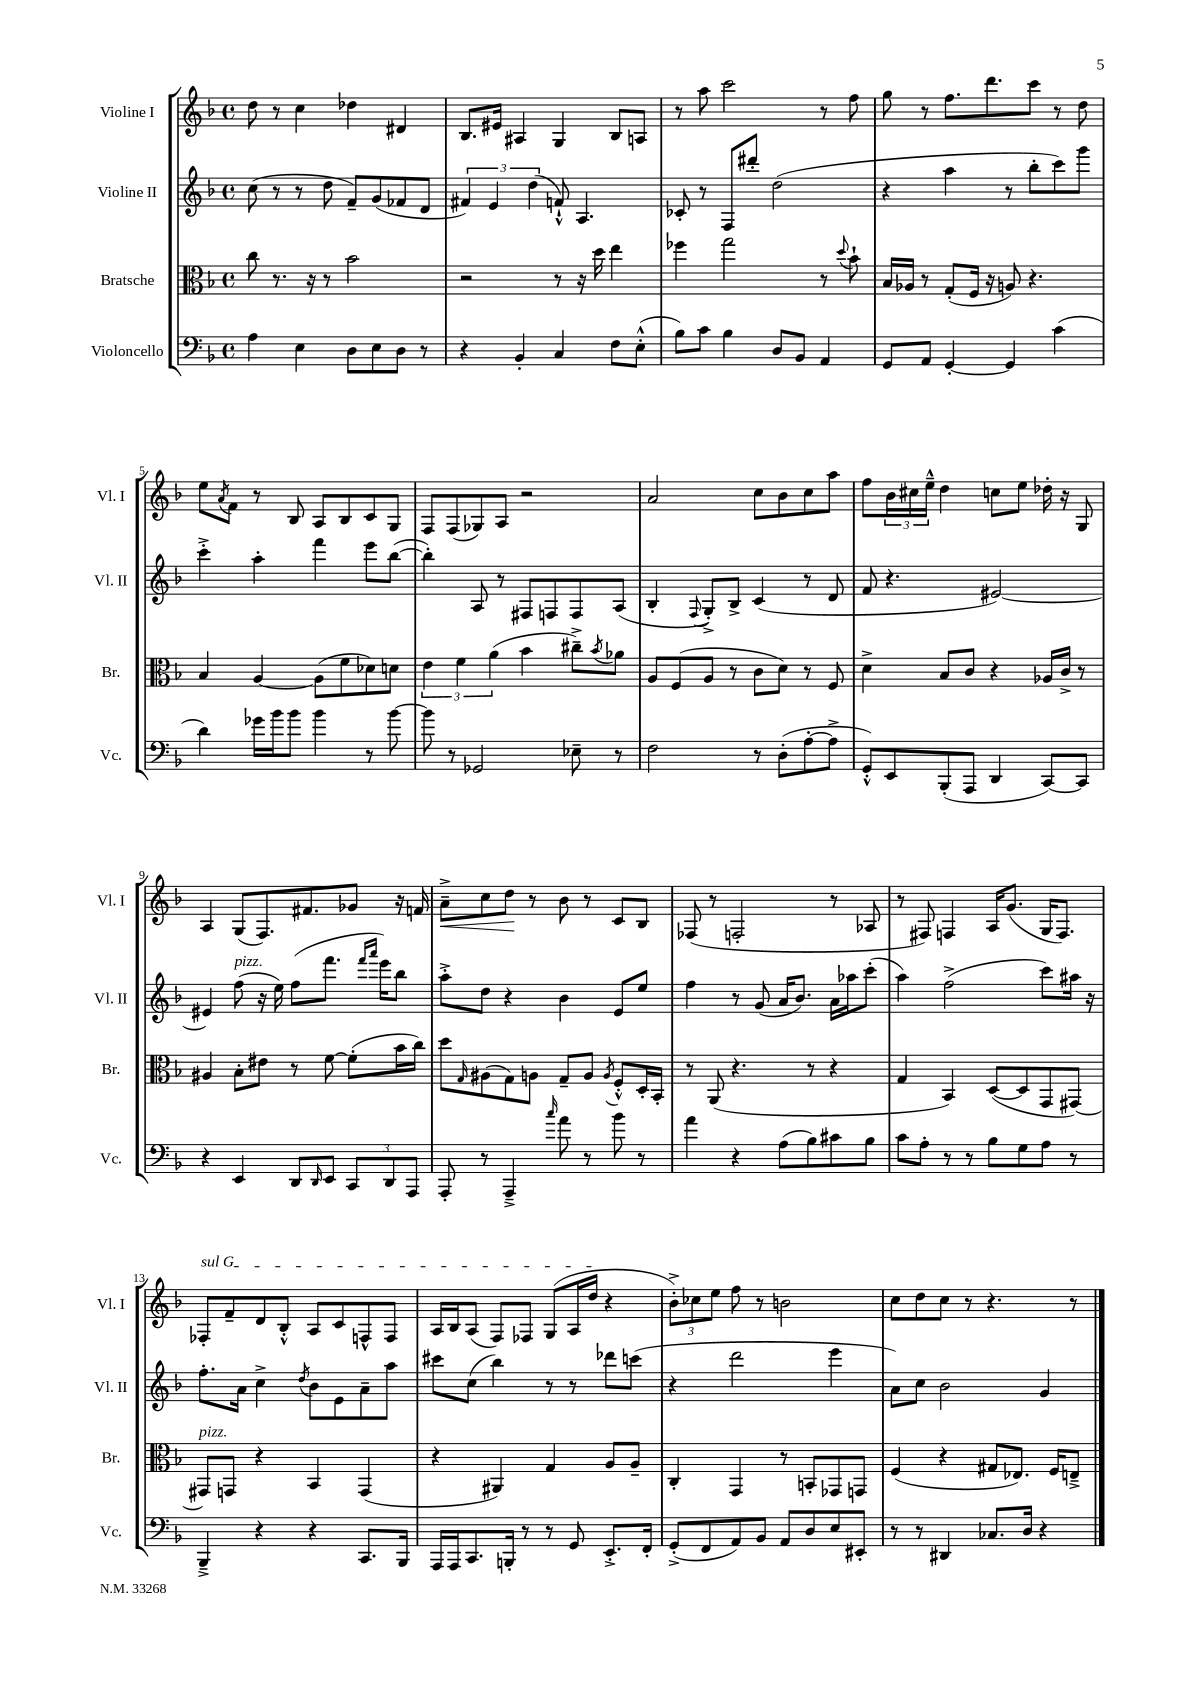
<<
\new StaffGroup <<
\new Staff = "s0" \with { instrumentName = "Violine I" shortInstrumentName = "Vl. I" } {
    \clef treble \key f \major \defaultTimeSignature \time 4/4
    d''8 r8 c''4 des''4 dis'4 |
    bes8. eis'16 ais4 g4 bes8 a8 |
    r8 a''8 c'''2 r8 f''8 |
    g''8 r8 f''8. d'''8. c'''8 r8 d''8 |
    e''8 \acciaccatura { a'8 } f'8 r8 bes8 a8 bes8 c'8 g8 |
    f8 f8( ges8) a8 r2 |
    a'2 c''8 bes'8 c''8 a''8 |
    f''8 \tuplet 3/2 { bes'16 cis''16 e''16---^ } d''4 c''8 e''8 des''16-. r16 g8 |
    a4 g8( f8.) fis'8. ges'8 r16 f'16 |
    a'8--->\< c''8 d''8\! r8 bes'8 r8 c'8 bes8 |
    fes8( r8 f2-. r8 aes8 |
    r8 fis8) f4 a16 g'8.( g16 f8.) |
    \once \override TextSpanner.bound-details.left.text = \markup { \italic "sul G" } fes8-.\startTextSpan f'8-- d'8 bes8-.-^ a8 c'8 f8-^ f8 |
    a16 bes16 a8( f8) fes8 g8( a16 d''16\stopTextSpan r4 |
    \tuplet 3/2 { bes'8-.->) ces''8 e''8 } f''8 r8 b'2 |
    c''8 d''8 c''8 r8 r4. r8 \bar "|." |
}
\new Staff = "s1" \with { instrumentName = "Violine II" shortInstrumentName = "Vl. II" } {
    \clef treble \key f \major \defaultTimeSignature \time 4/4
    c''8( r8 r8 d''8 f'8--) g'8( fes'8 d'8 |
    \tuplet 3/2 { fis'4) e'4 d''4( } f'8-!-^) a4. |
    ces'8-. r8 f8 dis'''8-. d''2( |
    r4 a''4 r8 bes''8-. c'''8) g'''8 |
    c'''4-.-> a''4-. f'''4 e'''8 bes''8~( |
    bes''4-.) a8 r8 fis8 f8 f8 a8( |
    bes4-. \appoggiatura { f8 } g8-.->) bes8-> c'4( r8 d'8 |
    f'8 r4. eis'2~) |
    eis'4 f''8^\markup { \italic "pizz." }( r16 e''16) f''8( f'''8. \grace { f'''16 a'''16 } e'''16) bes''8 |
    a''8-.-> d''8 r4 bes'4 e'8 e''8 |
    f''4 r8 g'8( a'16 bes'8.) a'16 aes''16 c'''8-.( |
    a''4) f''2->( c'''8) ais''16 r16 |
    f''8.-. a'16 c''4-> \acciaccatura { d''8 } bes'8 e'8 a'8-- a''8 |
    cis'''8 c''8( bes''4) r8 r8 des'''8 c'''8( |
    r4 d'''2 e'''4 |
    a'8) c''8 bes'2 g'4 \bar "|." |
}
\new Staff = "s2" \with { instrumentName = "Bratsche" shortInstrumentName = "Br." } {
    \clef alto \key f \major \defaultTimeSignature \time 4/4
    c''8 r8. r16 r8 bes'2 |
    r2 r8 r16 d''16 e''4 |
    fes''4 g''2 r8 \appoggiatura { d''8 } bes'8-! |
    bes16 aes16 r8 g8-.( f16 r16 a8) r4. |
    bes4 a4~ a8( f'8 des'8) d'8 |
    \tuplet 3/2 { e'4 f'4 a'4( } bes'4 cis''8--->) \acciaccatura { bes'8 } aes'8 |
    a8 f8( a8 r8 c'8 d'8) r8 f8 |
    d'4-> bes8 c'8 r4 aes16 c'16-> r8 |
    ais4 bes8-. eis'8 r8 f'8~ f'8-.( bes'16 c''16) |
    d''8 \grace { g16 } ais8( g8) a8 g8-- a8 \acciaccatura { a8 } f8-.-^ d16-. bes,16-. |
    r8 a,8( r4. r8 r4 |
    g4 bes,4) d8~( d8 g,8 gis,8~) |
    gis,8^\markup { \italic "pizz." } g,8 r4 bes,4 g,4( |
    r4 ais,4) g4 a8 a8-- |
    c4-. g,4 r8 b,8-. ges,8 g,8 |
    f4( r4 gis8 ees8.) f16 e8---> \bar "|." |
}
\new Staff = "s3" \with { instrumentName = "Violoncello" shortInstrumentName = "Vc." } {
    \clef bass \key f \major \defaultTimeSignature \time 4/4
    a4 e4 d8 e8 d8 r8 |
    r4 bes,4-. c4 f8 e8-.-^( |
    bes8) c'8 bes4 d8 bes,8 a,4 |
    g,8 a,8 g,4~-. g,4 c'4( |
    d'4) ges'16 bes'16 bes'8 bes'4 r8 bes'8~ |
    bes'8 r8 ges,2 ees8-- r8 |
    f2 r8 d8-.( a8~-. a8-> |
    g,8-.-^) e,8 bes,,8-.( a,,8 d,4 c,8~) c,8 |
    r4 e,4 d,8 \grace { d,16 } e,8 \tuplet 3/2 { c,8 d,8 a,,8 } |
    a,,8-. r8 a,,4---> \grace { c''16 } a'8 r8 bes'8 r8 |
    a'4 r4 a8( bes8) cis'8 bes8 |
    c'8 a8-. r8 r8 bes8 g8 a8 r8 |
    bes,,4---> r4 r4 c,8. bes,,16 |
    a,,16 a,,16 c,8. b,,16-. r8 r8 g,8 e,8.-.-> f,16-. |
    g,8-.->( f,8 a,8) bes,8 a,8 d8 e8 eis,8-. |
    r8 r8 dis,4 ces8. d16 r4 \bar "|." |
}
>>
>>
